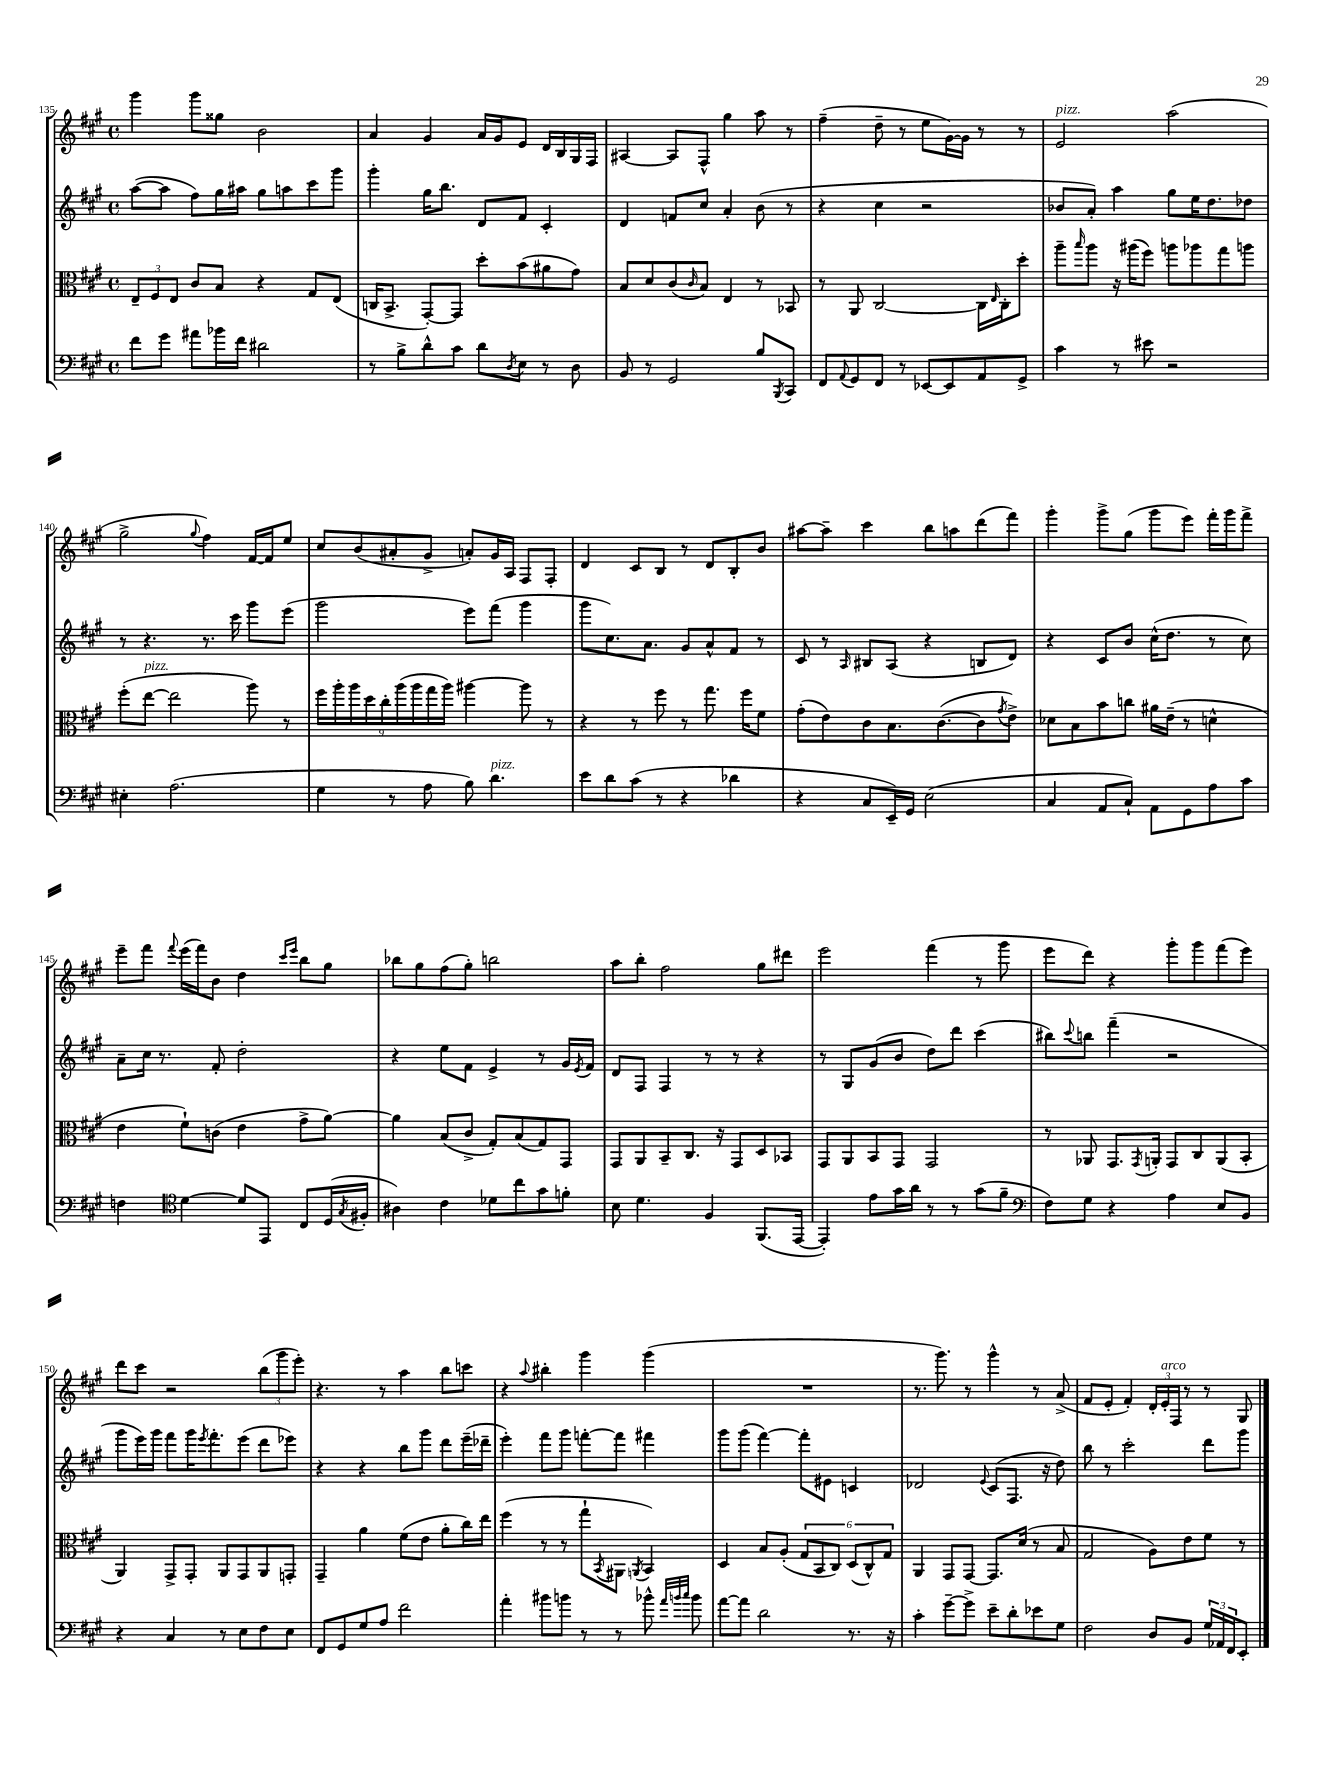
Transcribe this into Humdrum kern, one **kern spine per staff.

**kern	**kern	**kern	**kern
*staff4	*staff3	*staff2	*staff1
*clefF4	*clefC3	*clefG2	*clefG2
*k[f#c#g#]	*k[f#c#g#]	*k[f#c#g#]	*k[f#c#g#]
*M4/4	*M4/4	*M4/4	*M4/4
*met(c)	*met(c)	*met(c)	*met(c)
8f#\L	12E~/L	([8aa\L	4ggg#\
.	12F#/	.	.
8g#\J	.	8aa\]J	.
.	12E/J	.	.
8a#\L	8c#/L	8ff#\L)	8ggg#\L
16b-\L	8B/J	16gg#\L	8gg##\J
16f#\JJ	.	16aa#\JJ	.
2d#\	4r	8gg#\L	2b\
.	.	8aa\	.
.	8G#/L	8ccc#\	.
.	(8E/J	8ggg#\J	.
=	=	=	=
8r	16C/LK	4ggg#'\	4a/
.	8.BB^/J	.	.
8B^\L	.	.	.
8d^^\	[8GG#'/L)	16gg#\LK	4g#/
.	.	8.bb\J	.
8c#\J	8GG#/]J	.	.
8d\L	8dd'\L	8d/L	16a/LL
.	.	.	16g#/J
8qD/	.	.	.
8E\J	(8b\	8f#/J	8e/J
8r	8a#\	4c#'/	16d/LL
.	.	.	16B/
8D\	8g#\J)	.	16G#/
.	.	.	16F#/JJ
=	=	=	=
8BB/	8B/L	4d/	[4A#/
8r	8d/	.	.
2GG#/	(8c#/	8f/L	8A#/]L
.	16qqc#/	.	.
.	8B/J)	8cc#/J	8F#^^/J
.	4E/	4a'/	4gg#\
8B/L	8r	(8b\	8aa\
8qBBB/	.	.	.
8CC#/J	8BB-/	8r	8r
=	=	=	=
8FF#/L	8r	4r	(4ff#~\
8qqAA/	.	.	.
8GG#/	8AA/	.	.
8FF#/J	[2C#/	4cc#\	8dd~\
8r	.	.	8r
[8EE-/L	.	2r	8ee\L
8EE-/]	.	.	[16g#\L)
.	.	.	16g#\]JJ
8AA/	16C#\]LL	.	8r
.	16qqE/	.	.
.	16C#'\J	.	.
8GG#^/J	8dd'\J	.	8r
=	=	=	=
4c#\	8aa~\L	8b-/L	2e/
.	16qqbb/	.	.
.	8aa\J	8a'/J)	.
8r	16r	4aa\	.
.	(16aa#\LK	.	.
8e#\	8ff#\J)	.	.
2r	8aa\L	8gg#\L	(2aa\
.	8aa-\	16ee\K	.
.	.	8.dd\	.
.	8gg#\	.	.
.	8aa\J	8dd-\J	.
=	=	=	=
4E#'\	(8ff#'\L	8r	2gg#^\
.	[8ee\J	4.r	.
(2.A\	2ee\]	.	.
.	.	.	8qqgg#/
.	.	8.r	4ff#\)
.	.	16ccc#\	.
.	8aa\)	8ggg#\L	[16f#/LL
.	.	.	16f#/]J
.	8r	(8eee\J	8ee/J
=	=	=	=
4G#\	18ff#\LL	2ggg#\	8cc#/L
.	18aa'\	.	.
.	18aa\	.	.
.	.	.	(8b/
.	18dd\	.	.
.	18cc#'\	.	.
8r	.	.	8a#'/
.	(18aa\	.	.
.	18aa\	.	.
8A\	.	.	8g#^/J
.	18gg#\	.	.
.	18aa\JJ)	.	.
8B\)	[4aa#\	8eee\L)	8a'/L)
4.d\	.	(8fff#\J	16g#/L
.	.	.	16A/JJ
.	8aa#\]	4ggg#\	8F#/L
.	8r	.	8F#'/J
=	=	=	=
8e\L	4r	8ggg#\L	4d/
8d\	.	8.cc#\)	.
(8c#\J	8r	.	8c#/L
.	.	8.a\J	.
8r	8ff#\	.	8B/J
4r	8r	8g#/L	8r
.	8.gg#\	8a^^/	8d/L
4d-\	.	8f#/J	8B'/
.	16ff#\LK	.	.
.	8f#\J	8r	8b/J
=	=	=	=
4r	(8g#'\L	8c#/	[8aa#\L
.	8e\)	8r	8aa#~\]J
.	.	16qqA/	.
8C#/L	8c#\	8B#/L	4ccc#\
16EE~/L)	8.B\	(8A/J	.
16GG#/JJ	.	.	.
(2E\	.	4r	8bb\L
.	([8.c#\	.	.
.	.	.	8aa\
.	8c#\]	8B/L	(8ddd\
.	8qg#/	.	.
.	8e^\J)	8d/J)	8fff#\J)
=	=	=	=
4C#/	8d-\L	4r	4ggg#'\
.	8B\	.	.
8AA/L	8b\	8c#/L	8ggg#^\L
8C#`/J)	8cc\J	8b/J	(8gg#\J
8AA\L	16a#\LL	(16cc#^^\LK	8ggg#\L
.	(16e~\JJ	8.dd\J	.
8GG#\	8r	.	8eee\J)
8A\	4d^^\	8r	16fff#'\LL
.	.	.	16ggg#\J
8c#\J	.	8cc#\)	8fff#^\J
=	=	=	=
4F\	4e\	8a~\L	8eee~\L
.	.	16cc#\Jk	8fff#\J
.	.	8.r	.
*clefC4	*	*	*
.	.	.	8qqfff#/
[4d\	8f#`\L)	.	(16eee\LL
.	.	.	16fff#\J)
.	(8c\J	8f#'/	8b\J
8d/]L	4e\	2dd'\	4dd\
8EE/J	.	.	.
.	.	.	16qqccc#/LL
.	.	.	16qqeee/JJ
8C#/L	8g#^\L	.	8bb\L
(16D/L	[8a\J)	.	8gg#\J
8qG#/	.	.	.
16F#'/JJ	.	.	.
=	=	=	=
4A#\)	4a\]	4r	8bb-\L
.	.	.	8gg#\
4c#\	(8B/L	8ee\L	(8ff#\
.	8c#^/J	8f#\J	8gg#'\J)
8d-\L	8G#'/L)	4e^/	2bb\
8cc#\	(8B/	.	.
8g#\	8G#/)	8r	.
8f'\J	8GG#/J	16g#/LL	.
.	.	8qe/	.
.	.	16f#/JJ	.
=	=	=	=
8B\	8GG#/L	8d/L	8aa\L
4.d\	8AA/	8F#/J	8bb'\J
.	8BB~/	4F#/	2ff#\
.	8.C#/J	.	.
4F#/	.	8r	.
.	16r	.	.
.	8GG#/L	8r	.
(8.FF#/L	8D/	4r	8gg#\L
.	8BB-/J	.	8ddd#\J
[16EE/Jk	.	.	.
=	=	=	=
4EE'/])	8GG#/L	8r	2eee\
.	8AA/	8G#/L	.
8e\L	8BB/	(8g#/	.
16g#\L	8GG#/J	8b/J	.
16a\JJ	.	.	.
8r	2GG#/	8dd\L)	(4fff#\
8r	.	8ddd\J	.
(8g#\L	.	(4ccc#\	8r
8f#~\J	.	.	8ggg#\
=	=	=	=
*clefF4	*	*	*
8F#\L)	8r	8bb#\L)	8eee\L
.	.	8qqccc#/	.
8G#\J	8AA-/	8bb\J	8ddd\J)
4r	8.GG#/L	(4fff#~\	4r
.	8qGG#/	.	.
.	16AA'/Jk	.	.
4A\	8GG#/L	2r	8ggg#'\L
.	8C#/	.	8ggg#\
8E/L	(8AA/	.	(8fff#\
8BB/J	8BB'/J	.	8eee\J)
=	=	=	=
4r	4AA/)	8ggg#\L	8ddd\L
.	.	16eee\L)	8ccc#\J
.	.	16ggg#\JJ	.
4C#/	8GG#^/L	8fff#\L	2r
.	8GG#'/J	16ggg#\K	.
.	.	8qeee/	.
.	.	8.fff#'\	.
8r	8AA/L	.	.
8E\L	8GG#/	(8eee\J	.
8F#\	8AA/	8ddd\L	(12bb\L
.	.	.	12ggg#\
8E\J	8GG'/J	8eee-\J)	.
.	.	.	12eee'\J)
=	=	=	=
8FF#/L	4GG#~/	4r	4.r
8GG#/	.	.	.
8G#/	4a\	4r	.
8A/J	.	.	8r
2f#\	(8f#\L	8bb\L	4aa\
.	8e\J	8ggg#\J	.
.	8a'\L	8ddd\L	8bb\L
.	16cc#\L)	(16eee~\L	8ccc\J
.	16ee\JJ	16ddd-~\JJ	.
=	=	=	=
4a'\	(4ff#\	4eee'\)	4r
.	.	.	8qqaa/
8b#\L	8r	8fff#\L	4bb#'\
8b\J	8r	8ggg#\J	.
8r	8gg#`\L	[8fff'\L	4ggg#\
.	8qBB/	.	.
8r	8AA#\J	8fff\]J	.
.	8qAA/	.	.
8b-^^\	4BB/)	4fff#\	(4ggg#\
32qqa/LLL	.	.	.
32qqb/	.	.	.
32qqcc#/JJJ	.	.	.
8b\	.	.	.
=	=	=	=
[8a\L	4D/	8ggg#\L	1r
8a\]J	.	(8ggg#\J	.
2d\	8B/L	[4fff#\)	.
.	(8A'/J	.	.
.	12G#/L	8fff#'\]L	.
.	12BB/	.	.
.	.	8e#\J	.
.	12C#/J)	.	.
8.r	(12D/L	4c/	.
.	12C#^^/)	.	.
.	12G#/J	.	.
16r	.	.	.
=	=	=	=
4c#'\	4AA/	2d-/	8.r
.	.	.	8.ggg#\)
[8g#~\L	8GG#/L	.	.
8g#^\]J	[8GG#/J	.	8r
.	.	8qqe/	.
8e~\L	8.GG#/]L	(8c#/L	4ggg#^^\
8d'\	.	8.F#/J	.
.	(16d/Jk	.	.
8e-\	8r	.	8r
.	.	16r	.
8G#\J	8B/	8dd\)	(8a^/
=	=	=	=
2F#\	2G#/	8bb\	8f#/L
.	.	8r	8e'/J
.	.	2ccc#'\	4f#'/)
8D/L	8A\L)	.	24d'/LL
.	.	.	24e'/
.	.	.	24F#/JJ
8BB/J	8e\	.	8r
24G#/LL	8f#\J	8ddd\L	8r
24AA-/	.	.	.
24FF#/J	.	.	.
8EE'/J	8r	8ggg#\J	8G#/
==	==	==	==
*-	*-	*-	*-
